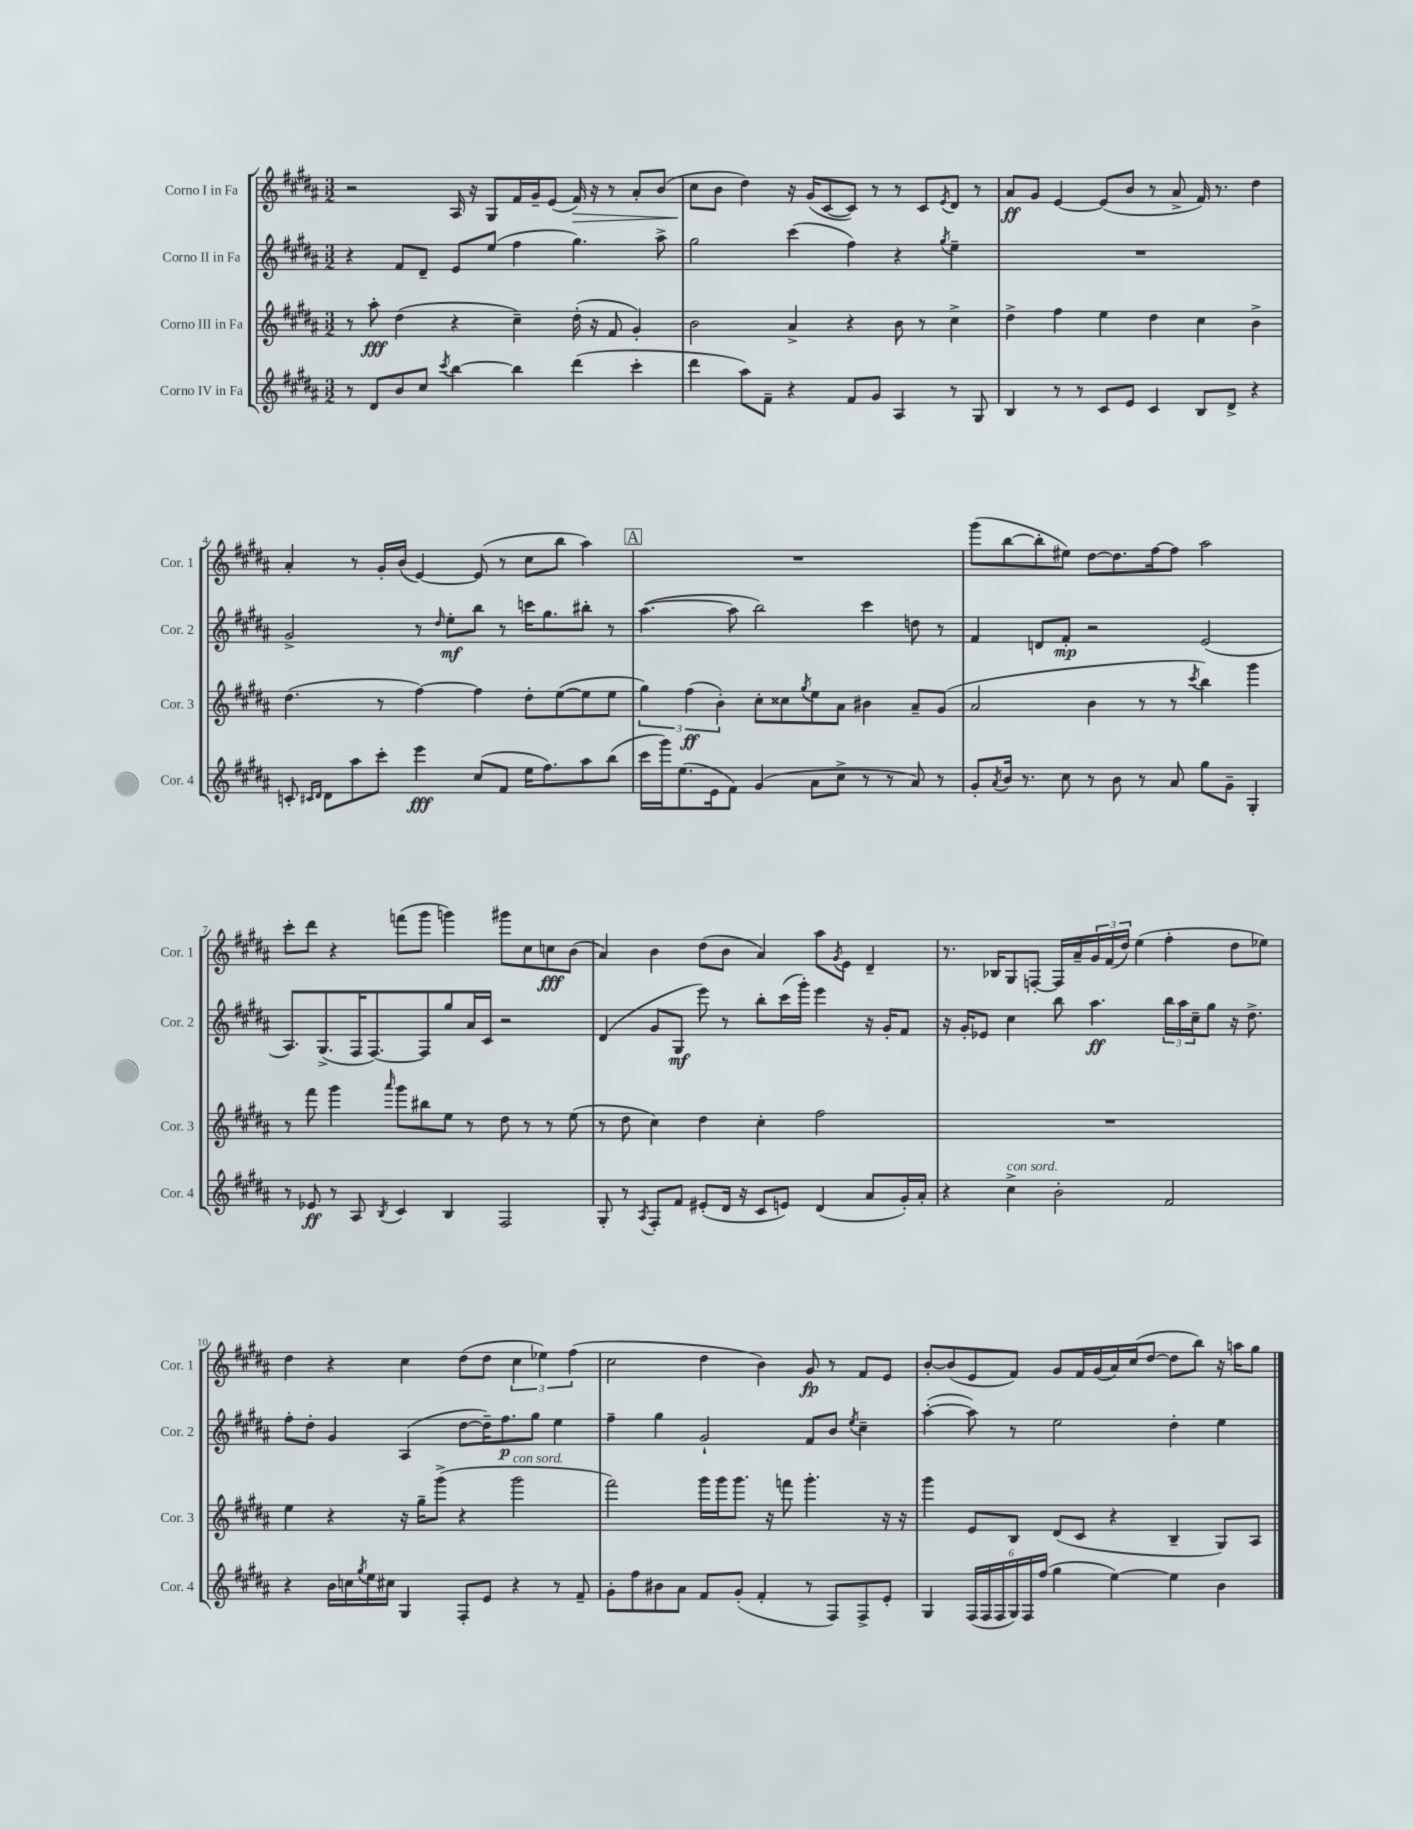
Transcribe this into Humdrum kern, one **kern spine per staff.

**kern	**kern	**kern	**kern
*staff4	*staff3	*staff2	*staff1
*clefG2	*clefG2	*clefG2	*clefG2
*k[f#c#g#d#a#]	*k[f#c#g#d#a#]	*k[f#c#g#d#a#]	*k[f#c#g#d#a#]
*M3/2	*M3/2	*M3/2	*M3/2
8r	8r	4r	2r
8d#	8aa#'	.	.
8b	(4dd#	8f#	.
8cc#	.	8d#~	.
8qccc#	.	.	.
[4bb	4r	8e	16A#
.	.	.	16r
.	.	(8ee	8G#
4bb]	4cc#~)	4ff#	16f#
.	.	.	16g#~
.	.	.	(8e
(4ddd#	(16dd#'	4.gg#)	16f#)
.	16r	.	16r
.	8f#	.	8r
4ccc#'	4g#')	.	8a#'
.	.	8aa#^	(8b
=	=	=	=
4ddd#	2b	2gg#	8cc#
.	.	.	8b
8aa#)	.	.	4dd#)
8f#~	.	.	.
4r	4a#^	(4ccc#	16r
.	.	.	(16g#
.	.	.	[8c#
8f#	4r	4ff#)	8c#])
8g#	.	.	8r
4A#	8b	4r	8r
.	8r	.	8c#
.	.	8qgg#	8qe
8r	4cc#^	4ee~	8d#
8G#	.	.	8r
=	=	=	=
4B	4dd#^	1.r	8a#
.	.	.	8g#
8r	4ff#	.	[4e
8r	.	.	.
8c#	4ee	.	(8e]
8e	.	.	8b
4c#	4dd#	.	8r
.	.	.	8a#^
8B	4cc#	.	16f#)
.	.	.	8.r
8d#^	.	.	.
4r	4b^	.	4dd#
=	=	=	=
8c'	(4.dd#	2g#^	4a#'
16qqc#	.	.	.
16qqd#	.	.	.
8d#	.	.	.
8aa#	.	.	8r
8ccc#'	8r	.	16g#'
.	.	.	(16b
4eee	[4ff#)	8r	[4e)
.	.	16qqdd#	.
.	.	8ee'	.
(8cc#	4ff#]	8bb	(8e]
8f#	.	8r	8r
16ee	8dd#'	16ccc	8cc#
8.ff#)	.	8.gg#	.
.	([8ee	.	8bb
8aa#	8ee]	8bb#'	4aa#)
(8bb	8ee	8r	.
=	=	=	=
16ccc#	6gg#)	([4.aa#	1.r
16ggg#)	.	.	.
(8.ee	.	.	.
.	(6ff#	.	.
16e	.	.	.
.	6b')	.	.
8f#)	.	8aa#]	.
(4g#	8cc#'	2bb)	.
.	8cc##	.	.
.	8qgg#	.	.
8a#	8ee	.	.
8cc#^	8a#	.	.
8r	4b#	4ccc#	.
8r	.	.	.
8a#)	8a#~	8dd	.
8r	(8g#	8r	.
=	=	=	=
8g#'	2a#	4f#	(8ggg#
8qa#	.	.	.
16b	.	.	[8bb
8.r	.	.	.
.	.	8d	8bb']
8cc#	.	8f#'	8ee#)
8r	4b	2r	[8dd#
8b	.	.	8.dd#]
8r	8r	.	.
.	.	.	[16ff#
8a#	8r	.	8ff#]
.	8qccc#	.	.
8gg#	4bb)	(2e	2aa#
8g#~	.	.	.
4G#'	4ggg#	.	.
=	=	=	=
8r	8r	8.A#)	8ccc#'
8e-	8fff#	.	8ddd#
.	.	(8.G#^	.
8r	4ggg#	.	4r
8A#	.	16F#	.
.	.	[8.F#)	.
8qB	16qqaaa#	.	.
4c#	8ggg#	.	(8fff
.	8bb#	8F#]	8ggg#
4B	8ee	8gg#	4ggg)
.	8r	16a#	.
.	.	16c#	.
2F#	8dd#	2r	8ggg#
.	8r	.	8cc#
.	8r	.	8cc
.	(8ee	.	(8b
=	=	=	=
8G#'	8r	(4d#	4a#)
8r	8dd#	.	.
8qA#	.	.	.
8F#'	4cc#)	8g#	4b
8f#	.	8G#	.
(8e#'	4dd#	8eee)	(8dd#
16d#	.	8r	8b
16r	.	.	.
8c#	4cc#'	8bb'	4a#)
8e)	.	(16ccc#	.
.	.	16ggg#')	.
(4d#	2ff#	4eee	8aa#
.	.	.	8qg#
.	.	.	8e
8a#	.	16r	4d#~
.	.	16g#'	.
16g#')	.	8f#	.
16a#'	.	.	.
=	=	=	=
4r	1.r	16r	8.r
.	.	16g#'	.
.	.	8e-	.
.	.	.	16B-
4cc#^	.	4cc#	8G#
.	.	.	[8F'
2b'	.	8bb	16F]
.	.	.	16a#~
.	.	4.aa#	24g#
.	.	.	(24f#
.	.	.	24dd#)
.	.	.	(4ee
2f#	.	24bb	4ff#'
.	.	24aa#	.
.	.	24cc#~	.
.	.	8gg#	.
.	.	16r	8dd#
.	.	8.dd#^	.
.	.	.	8ee-)
=	=	=	=
4r	4ee	8ff#'	4dd#
.	.	8dd#'	.
16b	4r	4g#	4r
16cc	.	.	.
8qgg#	.	.	.
16ee	.	.	.
16cc#	.	.	.
4G#	16r	(4A#	4cc#
.	16gg#~	.	.
.	(8ggg#^	.	.
8F#'	4r	[8dd#	(8dd#
8e	.	16dd#~])	8dd#
.	.	8.ff#	.
4r	2ggg#	.	6cc#
.	.	8gg#	.
.	.	.	6ee-)
8r	.	4ee	.
.	.	.	(6ff#
8f#~	.	.	.
=	=	=	=
8g#'	2fff#)	4ff#~	2cc#
8ff#	.	.	.
8b#	.	4gg#	.
8a#	.	.	.
8f#	16ggg#	2g#`	4dd#
.	16ggg#	.	.
(8g#'	8.ggg#	.	.
4f#'	.	.	4b)
.	16r	.	.
.	8fff	.	.
8r	4.ggg#'	8f#	8g#
8F#)	.	8b	8r
.	.	8qee	.
8F#^	.	4cc#~	8f#
8e'	16r	.	8e
.	16r	.	.
=	=	=	=
4G#	4ggg#	([4aa#'	[8b'
.	.	.	(8b]
(24F#	8e	8aa#])	8e
24F#	.	.	.
24F#	.	.	.
24G#)	8B	8r	8f#)
24F#	.	.	.
(24ff#	.	.	.
4gg#	(8d#	2ee	8g#
.	8c#	.	16f#
.	.	.	(16g#
[4ee)	4r	.	16a#)
.	.	.	(16cc#
.	.	.	[8dd#
4ee]	4B~	4dd#'	8dd#]
.	.	.	8bb)
4b	8G#)	4ee	16r
.	.	.	16aa
.	8A#	.	8gg#
==	==	==	==
*-	*-	*-	*-
